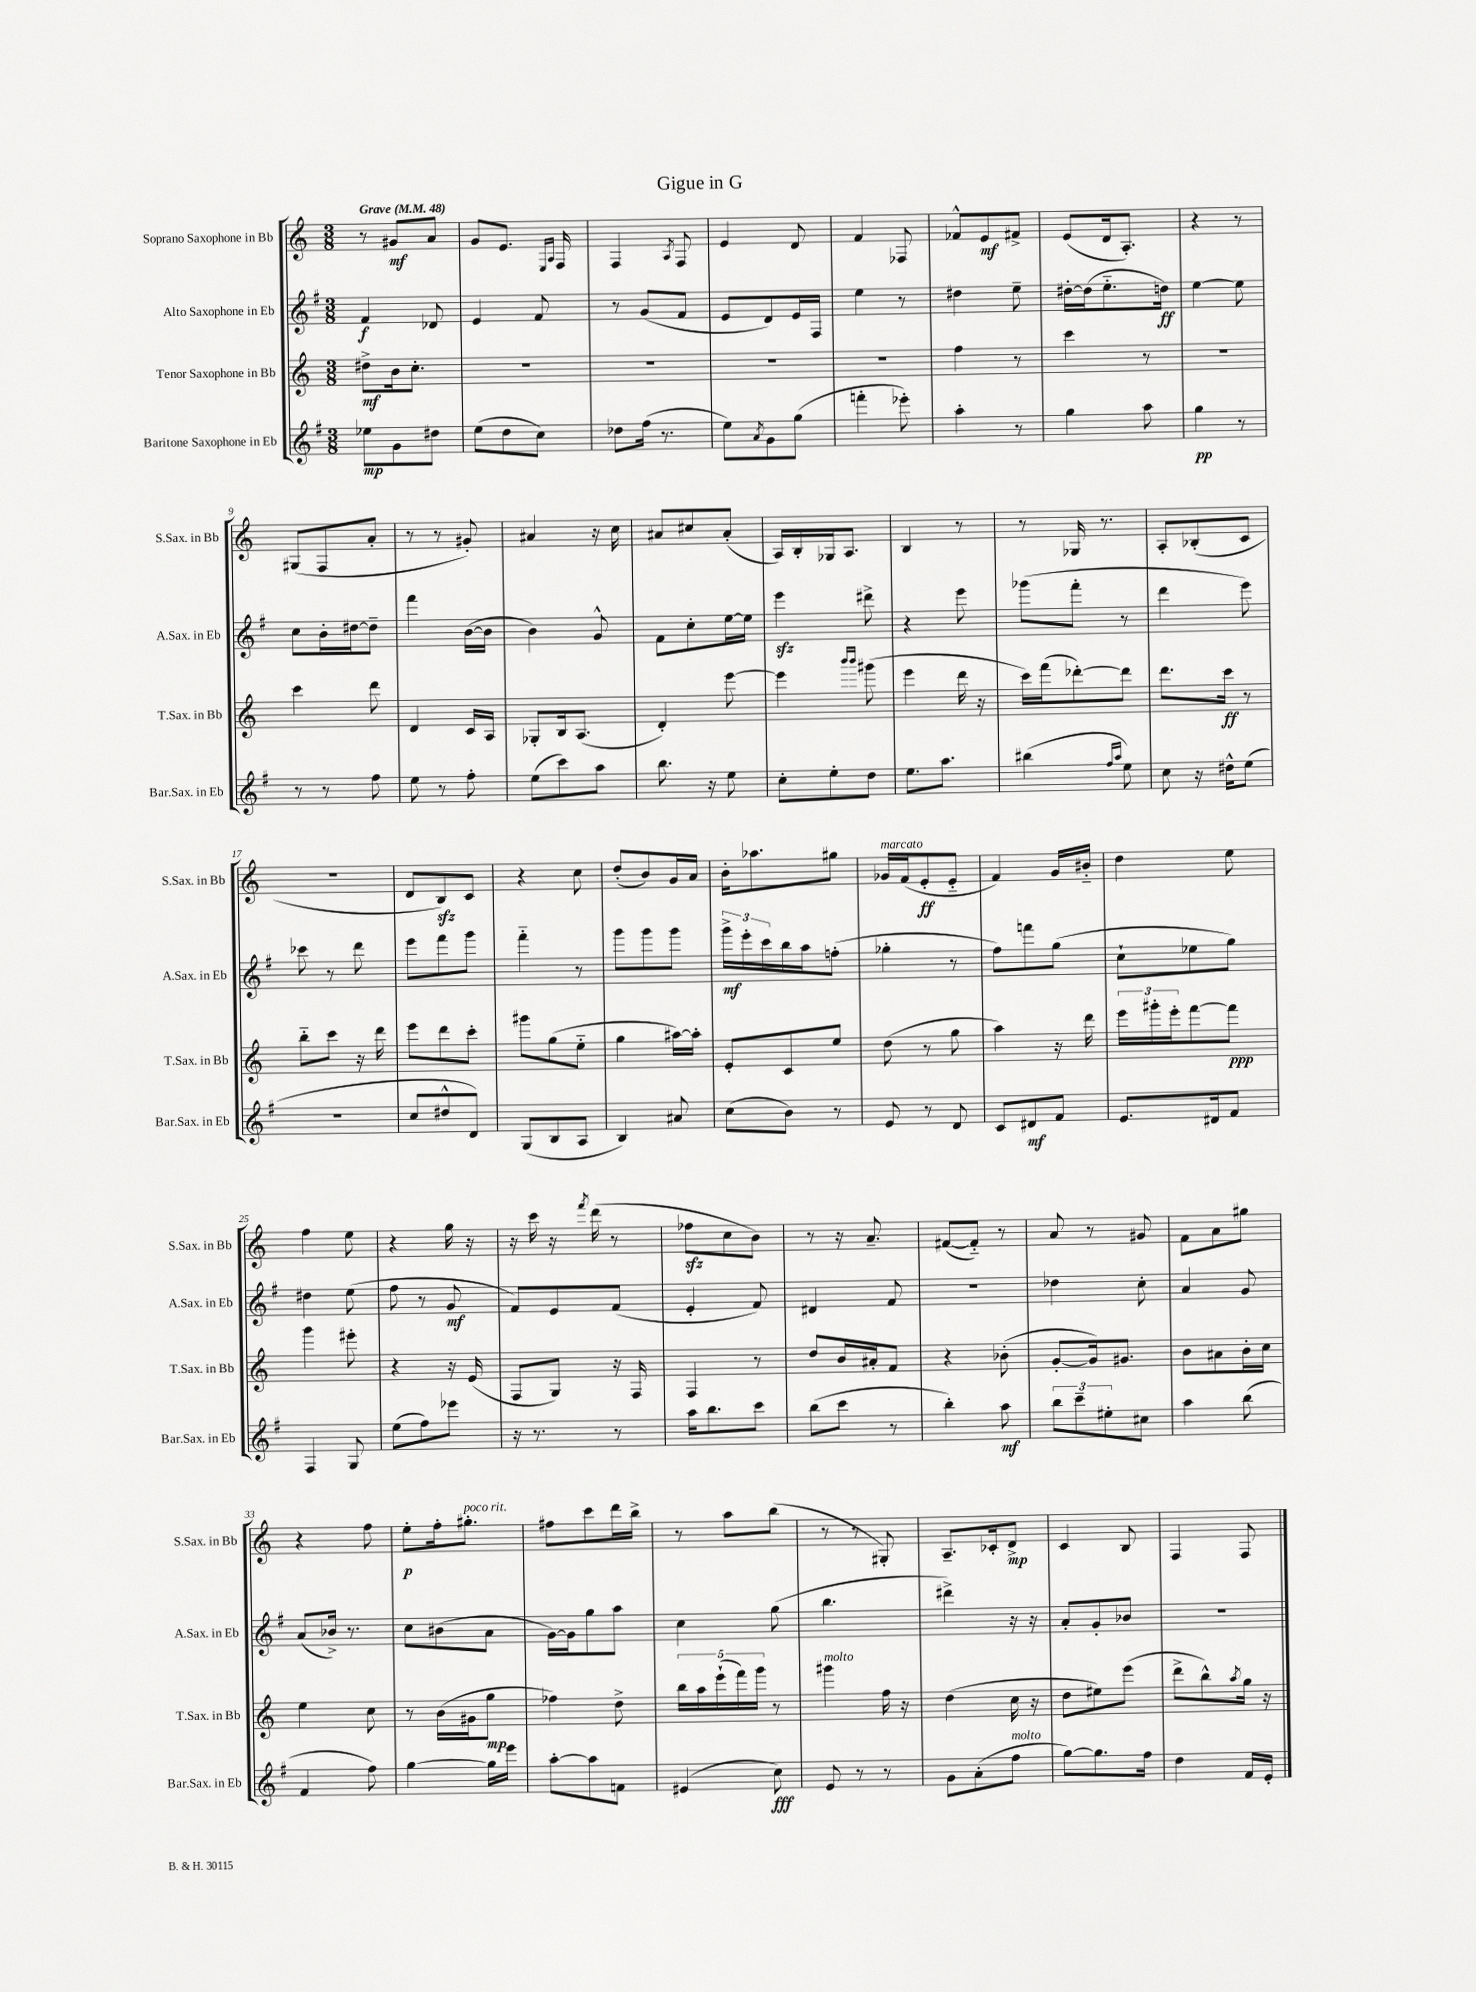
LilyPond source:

\header { title = "Gigue in G" }
<<
\new StaffGroup <<
\new Staff = "s0" \with { instrumentName = "Soprano Saxophone in Bb" shortInstrumentName = "S.Sax. in Bb" } {
    \clef treble \key c \major \numericTimeSignature \time 3/8 \tempo "Grave" 4 = 48
    r8 gis'8\mf a'8 |
    g'8 e'8. \grace { e16 a16 } f16 |
    f4 \acciaccatura { a8 } f8 |
    e'4 d'8 |
    f'4 fes8 |
    fes'8-^ e'8\mf fis'8-> |
    e'8( d'16 a8.-.) |
    r4 r8 |
    gis8( f8 a'8-. |
    r8 r8 gis'8-.) |
    ais'4 r16 c''16 |
    ais'8 cis''8 ais'8-.( |
    a16) b16-. ges16 a8. |
    b4 r8 |
    r8 ges16 r8. |
    a8-. bes8-.( c'8 |
    R4. |
    d'8 b8\sfz) c'8 |
    r4 c''8 |
    d''8-.( b'8) g'16 a'16 |
    b'16-. aes''8. gis''8 |
    ges'16^\markup { \italic "marcato" } f'16( e'8-.\ff e'8-_ |
    f'4) g'16 bis'16-_ |
    d''4 e''8 |
    f''4 e''8 |
    r4 g''16 r16 |
    r16 c'''16 r16 \acciaccatura { f'''8 } d'''16( r8 |
    fes''8\sfz c''8 b'8) |
    r8 r16 a'8.-- |
    fis'8~( fis'8-_) r8 |
    a'8 r8 gis'8 |
    f'8 a'8 gis''8 |
    r4 f''8 |
    e''8-.\p f''16-. gis''8.-.^\markup { \italic "poco rit." } |
    fis''8 c'''8 d'''16 b''16-> |
    r8 a''8 b''8( |
    r8 r8 gis8-.) |
    a8.-- ces'16-. d'8->\mp |
    c'4 b8 |
    f4 f8 \bar "|." |
}
\new Staff = "s1" \with { instrumentName = "Alto Saxophone in Eb" shortInstrumentName = "A.Sax. in Eb" } {
    \clef treble \key g \major \numericTimeSignature \time 3/8
    fis'4\f des'8 |
    e'4 fis'8 |
    r8 g'8( fis'8 |
    e'8 d'8) e'16 fis16 |
    e''4 r8 |
    dis''4 e''8-- |
    dis''16~-. dis''16( e''8.-_ d''16\ff) |
    e''4~ e''8 |
    c''8 b'16-. dis''16~ dis''8-- |
    fis'''4 b'16~( b'16 |
    b'4) g'8-^ |
    fis'8 c''8-. e''16~ e''16 |
    e'''4\sfz dis'''8-> |
    r4 e'''8 |
    ges'''8( fis'''8-. r8 |
    d'''4 e'''8) |
    ces'''8 r8 d'''8 |
    e'''8 fis'''8 g'''8 |
    fis'''4-_ r8 |
    g'''8 g'''8 g'''8 |
    \tuplet 3/2 { g'''16->\mf e'''16-. c'''16 } b''16 a''16 f''8-.( |
    ges''4-. r8 |
    fis''8) f'''8 g''8( |
    c''8-! ees''8 g''8) |
    dis''4 e''8( |
    fis''8 r8 g'8\mf |
    fis'8) e'8 fis'8( |
    e'4-. fis'8) |
    dis'4 fis'8 |
    r4. |
    des''4 c''8-. |
    a'4 g'8 |
    a'8( bes'16->) r8. |
    c''8 bis'8( a'8 |
    g'16~) g'16 g''8 a''8 |
    c''4 g''8( |
    b''4. |
    dis'''4->) r16 r16 |
    a'8-. g'8-. bes'8 |
    R4. \bar "|." |
}
\new Staff = "s2" \with { instrumentName = "Tenor Saxophone in Bb" shortInstrumentName = "T.Sax. in Bb" } {
    \clef treble \key c \major \numericTimeSignature \time 3/8
    dis''8->\mf b'16 c''8.-. |
    R4. |
    R4. |
    R4. |
    R4. |
    f''4 r8 |
    c'''4 r8 |
    R4. |
    c'''4 d'''8 |
    d'4 c'16 a16 |
    ges8-. b16 a8.( |
    d'4-.) e'''8~ |
    e'''4 \grace { b'''16 b'''16 } gis'''8( |
    e'''4 d'''16 r16 |
    c'''16) f'''16( des'''8~-.) des'''8 |
    d'''8. c'''16\ff r8 |
    b''8-_ c'''8 r16 d'''16 |
    e'''8 d'''8 c'''8-. |
    gis'''8 g''8( e''8-_ |
    g''4 ais''16~) ais''16-. |
    e'8-. c'8 e''8 |
    d''8( r8 g''8 |
    a''4) r16 d'''16 |
    \tuplet 3/2 { e'''16 gis'''16-. e'''16-. } f'''8~ f'''8\ppp |
    g'''4 eis'''8-. |
    r4 r16 e'16( |
    f8 g8) r16 f16 |
    f4 r8 |
    d''8 b'16 ais'16-. f'8 |
    r4 bes'8-.( |
    g'8~-. g'16) gis'8. |
    b'8 ais'8 b'16-. c''16 |
    e''4 c''8 |
    r8 b'16( gis'16 g''8\mp |
    fes''4) d''8-> |
    \tuplet 5/4 { b''16 a''16 e'''16-!( f'''16) g'''16 } r8 |
    gis'''4^\markup { \italic "molto" } f''16 r16 |
    d''4( c''16 r16 |
    d''8 eis''8) e'''8( |
    d'''8-> b''8-^) \acciaccatura { a''8 } g''16 r16 \bar "|." |
}
\new Staff = "s3" \with { instrumentName = "Baritone Saxophone in Eb" shortInstrumentName = "Bar.Sax. in Eb" } {
    \clef treble \key g \major \numericTimeSignature \time 3/8
    ees''8\mp g'8 dis''8 |
    e''8( d''8 c''8) |
    des''8 fis''16( r8. |
    e''8) \acciaccatura { a'8 } g'8 g''8( |
    f'''4-. ees'''8-.) |
    a''4-. r8 |
    g''4 a''8 |
    g''4\pp r8 |
    r8 r8 fis''8 |
    e''8 r8 fis''8-. |
    e''8( c'''8) a''8 |
    b''8. r16 e''8 |
    c''8-. e''8-. d''8 |
    e''8. a''8. |
    bis''4( \grace { fis''16 a''16 } e''8) |
    c''8 r16 dis''16-^ e''8( |
    R4. |
    c''8 dis''8-^ d'8) |
    g8( b8 a8 |
    b4) ais'8 |
    c''8( b'8) r8 |
    e'8 r8 d'8 |
    c'8 dis'8\mf fis'8 |
    e'8. dis'16 fis'8 |
    fis4 g8 |
    e''8( fis''8) ees'''8 |
    r16 r8. r8 |
    a''16 b''8. c'''8 |
    b''8( c'''8 r8 |
    b''4-.) a''8\mf |
    \tuplet 3/2 { b''8 c'''8-- eis''8-. } cis''8 |
    a''4 b''8( |
    fis'4 fis''8) |
    g''4~ g''16 e'''16 |
    a''8~-. a''8 f'8 |
    eis'4( c''8\fff) |
    e'8 r8 r8 |
    g'8 a'8-.( fis''8^\markup { \italic "molto" } |
    g''8~) g''8. fis''16 |
    d''4 fis'16 e'16-. \bar "|." |
}
>>
>>
